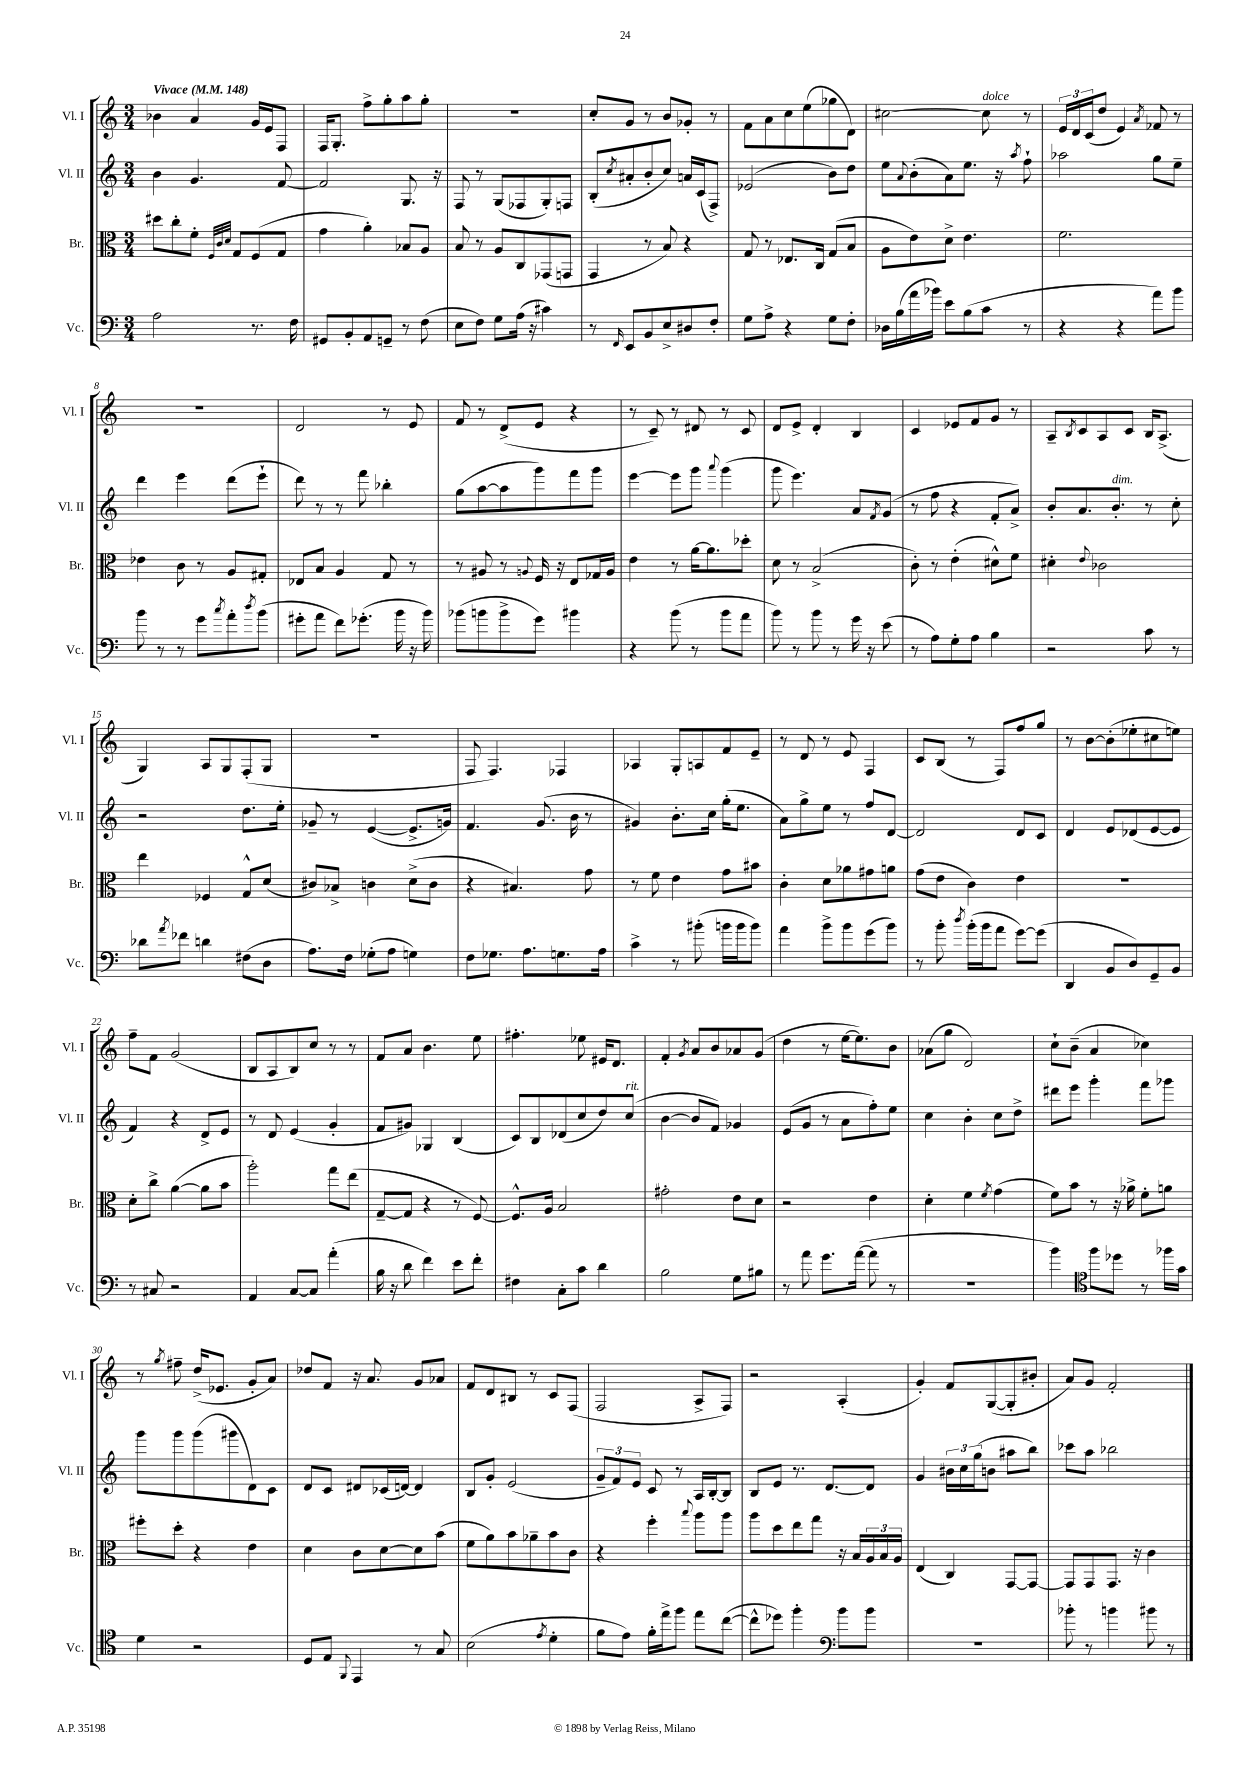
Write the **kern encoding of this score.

**kern	**kern	**kern	**kern
*staff4	*staff3	*staff2	*staff1
*clefF4	*clefC3	*clefG2	*clefG2
*k[]	*k[]	*k[]	*k[]
*M3/4	*M3/4	*M3/4	*M3/4
*MM148	*MM148	*MM148	*MM148
2A	8dd#	4b	4b-
.	8cc'	.	.
.	8f'	4.g	4a
.	32qqF	.	.
.	32qqc	.	.
.	32qqd	.	.
.	8G	.	.
8.r	(8F	.	16g
.	.	.	16e
.	8G	[8f	8F
16F	.	.	.
=	=	=	=
8GG#	4g	2f]	16F
.	.	.	8.G'
8BB'	.	.	.
8AA	4a')	.	8ff^
8GG~	.	.	8gg'
8r	8B-	8.G	8aa
(8F	8A	.	8gg'
.	.	16r	.
=	=	=	=
8E	8B	8F	2.r
8F)	8r	8r	.
8G	8A	(8G	.
(16A	8C	8F-	.
16r	.	.	.
4c#)	(8GG-	8G')	.
.	8GG	8F	.
=	=	=	=
8r	4GG	(8B'	8cc'
16qqFF	.	8qcc	.
8EE	.	8a#'	8g
8BB	8r	8b'	8r
8E^	8B)	8cc)	8b
8D#	4r	16a	8g-'
.	.	(16c	.
8F'	.	8F^)	8r
=	=	=	=
8G	8G	(2e-	8f
8A^	8r	.	8a
4r	8.E-	.	8cc
.	.	.	(8ee
.	16C	.	.
8G	(8G	8b)	8gg-
8F'	8B	8dd	8d)
=	=	=	=
16D-	8A	8ee	[2cc#
(16B	.	.	.
.	.	8qqa	.
16a	8e)	(8b'	.
16b-)	.	.	.
8e	8d^	8a)	.
(8B	4.e	8.ee	.
8c	.	.	8cc#]
.	.	16r	.
.	.	8qaa	.
8r	.	8ff`	8r
=	=	=	=
4r	2.f	2aa-	24e
.	.	.	24d
.	.	.	(24c
.	.	.	8dd
4r	.	.	4e)
.	.	.	8qa
8a)	.	8gg	8f-
8b	.	8ee~	8r
=	=	=	=
8b	4e-	4ddd	2.r
8r	.	.	.
8r	8c	4eee	.
8g	8r	.	.
8qcc	.	.	.
8a'	8A	(8ddd	.
8qdd	.	.	.
(8b	8G#'	8eee`	.
=	=	=	=
8g#'	8E-	8ddd)	2d
8a	8B	8r	.
8f)	4A	8r	.
(8.g-'	.	8fff	.
.	8G	4bb-'	8r
16b	.	.	.
16r	8r	.	8e
16b)	.	.	.
=	=	=	=
(8b-	8r	(8gg	8f
8b	8A#	[8aa	8r
8b^	8r	8aa]	(8d^
.	8qqA	.	.
8g)	16F	8ggg)	8e
.	16r	.	.
4b#	8E	8fff	4r
.	16G-	8ggg	.
.	16A	.	.
=	=	=	=
4r	4e	[4eee	8r
.	.	.	8c~)
(8b	8r	8eee]	8r
8r	[16a	8ggg	8d#
.	8.a]	.	.
.	.	8qqaaa	.
8b	.	(4ggg	8r
8a	8dd-'	.	8c
=	=	=	=
8b)	8d	8ggg	8d
8r	8r	4.eee)	8e^
8b	(2B^	.	4d'
8r	.	.	.
16g	.	8a	4B
16r	.	.	.
.	.	8qf	.
(8e	.	(8g	.
=	=	=	=
8r	8c')	8r	4c
8A)	8r	8ff	.
8G'	(4e'	4r	8e-
8A	.	.	8f
4B	8d#^^)	8f'	8g
.	8f	8a^)	8r
=	=	=	=
2r	4d#'	8b'	8A~
.	.	.	8qB
.	.	8.a	8c
.	8qqe	.	.
.	2c-	.	8A
.	.	8.b'	.
.	.	.	8c
8c	.	8r	16B
.	.	.	(8.A^
8r	.	8cc'	.
=	=	=	=
8d-	4ee	2r	4G)
8qa	.	.	.
8f-	.	.	.
4d	4F-	.	8A
.	.	.	8G
(8F#	8G^^	8.dd	(8F'
8D	(8d	.	8G
.	.	16ee'	.
=	=	=	=
8.A)	8c#)	8g-~	2.r
.	8B-^	8r	.
16F	.	.	.
(8G-'	4c	([4e	.
8A	.	.	.
4G)	(8d^	8.e^]	.
.	8c	.	.
.	.	16g)	.
=	=	=	=
8F	4r	4.f	8F
8.G-	.	.	4.F)
.	4.B#)	.	.
8.A	.	.	.
.	.	(8.g	.
8.G	.	.	4F-
.	.	16b	.
.	8g	8r	.
16A	.	.	.
=	=	=	=
4c^	8r	4g#)	4A-
.	8f	.	.
8r	4e	8.b'	8G'
(8b#'	.	.	8A
.	.	16cc	.
16b	8g	(16gg'	8f
16b	.	8.ee	.
8b)	8b#	.	8e~
=	=	=	=
4a	4c'	8a)	8r
.	.	8gg^	8d
8b^	8d	8ee	8r
8b	8a-	8r	8e
(8g	8g#	8ff	4F
8b)	8a	[8d	.
=	=	=	=
8r	(8g	2d]	8c
8b'	8e	.	(8B
8qdd	.	.	.
(16b'	4c)	.	8r
16b	.	.	.
8a	.	.	8F)
[8g)	4e	8d	8ff
(8g]	.	8c	8gg
=	=	=	=
4DD	2.r	4d	8r
.	.	.	[8b
8BB	.	8e	(8b']
8D)	.	(8d-	8ee-'
8GG~	.	[8e	8cc#
8BB	.	8e]	8ee)
=	=	=	=
8r	8d'	4f)	8ff~
8C#	8cc^	.	8f
2r	([4a	4r	(2g
.	8a]	8d^	.
.	8b	8e	.
=	=	=	=
4AA	2aa')	8r	8B
.	.	8d	8A
[8C	.	(4e	8B)
8C]	.	.	8cc
(4a'	8gg	4g'	8r
.	(8ee	.	8r
=	=	=	=
16B	[8G~	8f	8f
16r	.	.	.
8d	8G]	8g#)	8a
4f)	4r	4G-	4.b
8e	8r	(4B	.
8f'	[8F)	.	8ee
=	=	=	=
4F#	8.F^^]	8c)	4.ff#'
.	.	8B	.
.	16A	.	.
8C'	2B	(8d-	.
8c	.	8cc	8ee-
4d	.	8dd)	16e#
.	.	.	8.d
.	.	(8cc	.
=	=	=	=
2B	2g#'	[4b	4f'
.	.	.	8qg
.	.	8b]	8a
.	.	8f)	8b
8G	8e	4g-	8a-
8B#	8d	.	(8g
=	=	=	=
8r	2r	(8e	4dd
8a	.	8g	.
8.g	.	8r	8r
.	.	8a	[16ee
([16a	.	.	8.ee])
8a]	4e	8ff')	.
8r	.	8ee	8b
=	=	=	=
2.r	4d'	4cc	(8a-
.	.	.	8gg
.	4f	4b'	2d)
.	8qf	.	.
.	(4g	8cc	.
.	.	8dd^	.
=	=	=	=
4b)	8f)	8ddd#	8cc`
.	8b	8eee	(8b~
*clefC4	*	*	*
8ff	8r	4ggg'	4a
8dd-	16r	.	.
.	16a-^	.	.
8r	8f'	8fff	4cc-)
16ff-	8a	8ggg-	.
16g	.	.	.
=	=	=	=
4d	8ff#'	8ggg	8r
.	.	.	8qgg
.	8dd'	8ggg	8ff#~
2r	4r	(8ggg	(16dd^
.	.	.	8.e-
.	.	8ggg#	.
.	4e	8d)	8g'
.	.	8c	8a)
=	=	=	=
8D	4d	8d	8dd-
8E	.	8c	8f
8qqFF	.	.	.
4EE	8c	8d#	16r
.	.	.	8.a
.	[8d	(16c-	.
.	.	[16d)	.
8r	8d]	4d]	8g
8G	(8b	.	8a-
=	=	=	=
(2B	8f	8B	8f
.	8a)	8g'	8d
.	8b	(2e	8B#
.	8a-~	.	8r
8qe	.	.	.
4d'	8b	.	8c
.	8c	.	(8F
=	=	=	=
8f	4r	12g~	2F
.	.	12f)	.
8e)	.	.	.
.	.	12e	.
16f'	4ff'	8c	.
16ee^	.	.	.
8ff	.	8r	.
.	8qqbb	.	.
8ee	8aa	16A	8A^
.	.	[16B'	.
([8cc	8aa	8B]	8F)
=	=	=	=
8cc^^]	8aa	8B	2r
8dd-)	8dd	8e	.
4ff'	8ee	8.r	.
.	8gg	.	.
.	.	[8.d	.
*clefF4	*	*	*
8b	16r	.	(4A'
.	16B	.	.
8b	24A	8d]	.
.	24B	.	.
.	24A	.	.
=	=	=	=
2.r	(4E	4g	4g')
.	4C)	24b#	8f
.	.	24cc	.
.	.	(24gg	.
.	.	8b	([8G
.	[8GG	8aa#	8G']
.	8GG_	8bb)	8b#'
=	=	=	=
8b-'	8GG]	8ccc-	8a)
8r	8GG	8aa	8g
4b	8.GG	2bb-	2f'
.	16r	.	.
8b#	4c	.	.
8r	.	.	.
==	==	==	==
*-	*-	*-	*-
